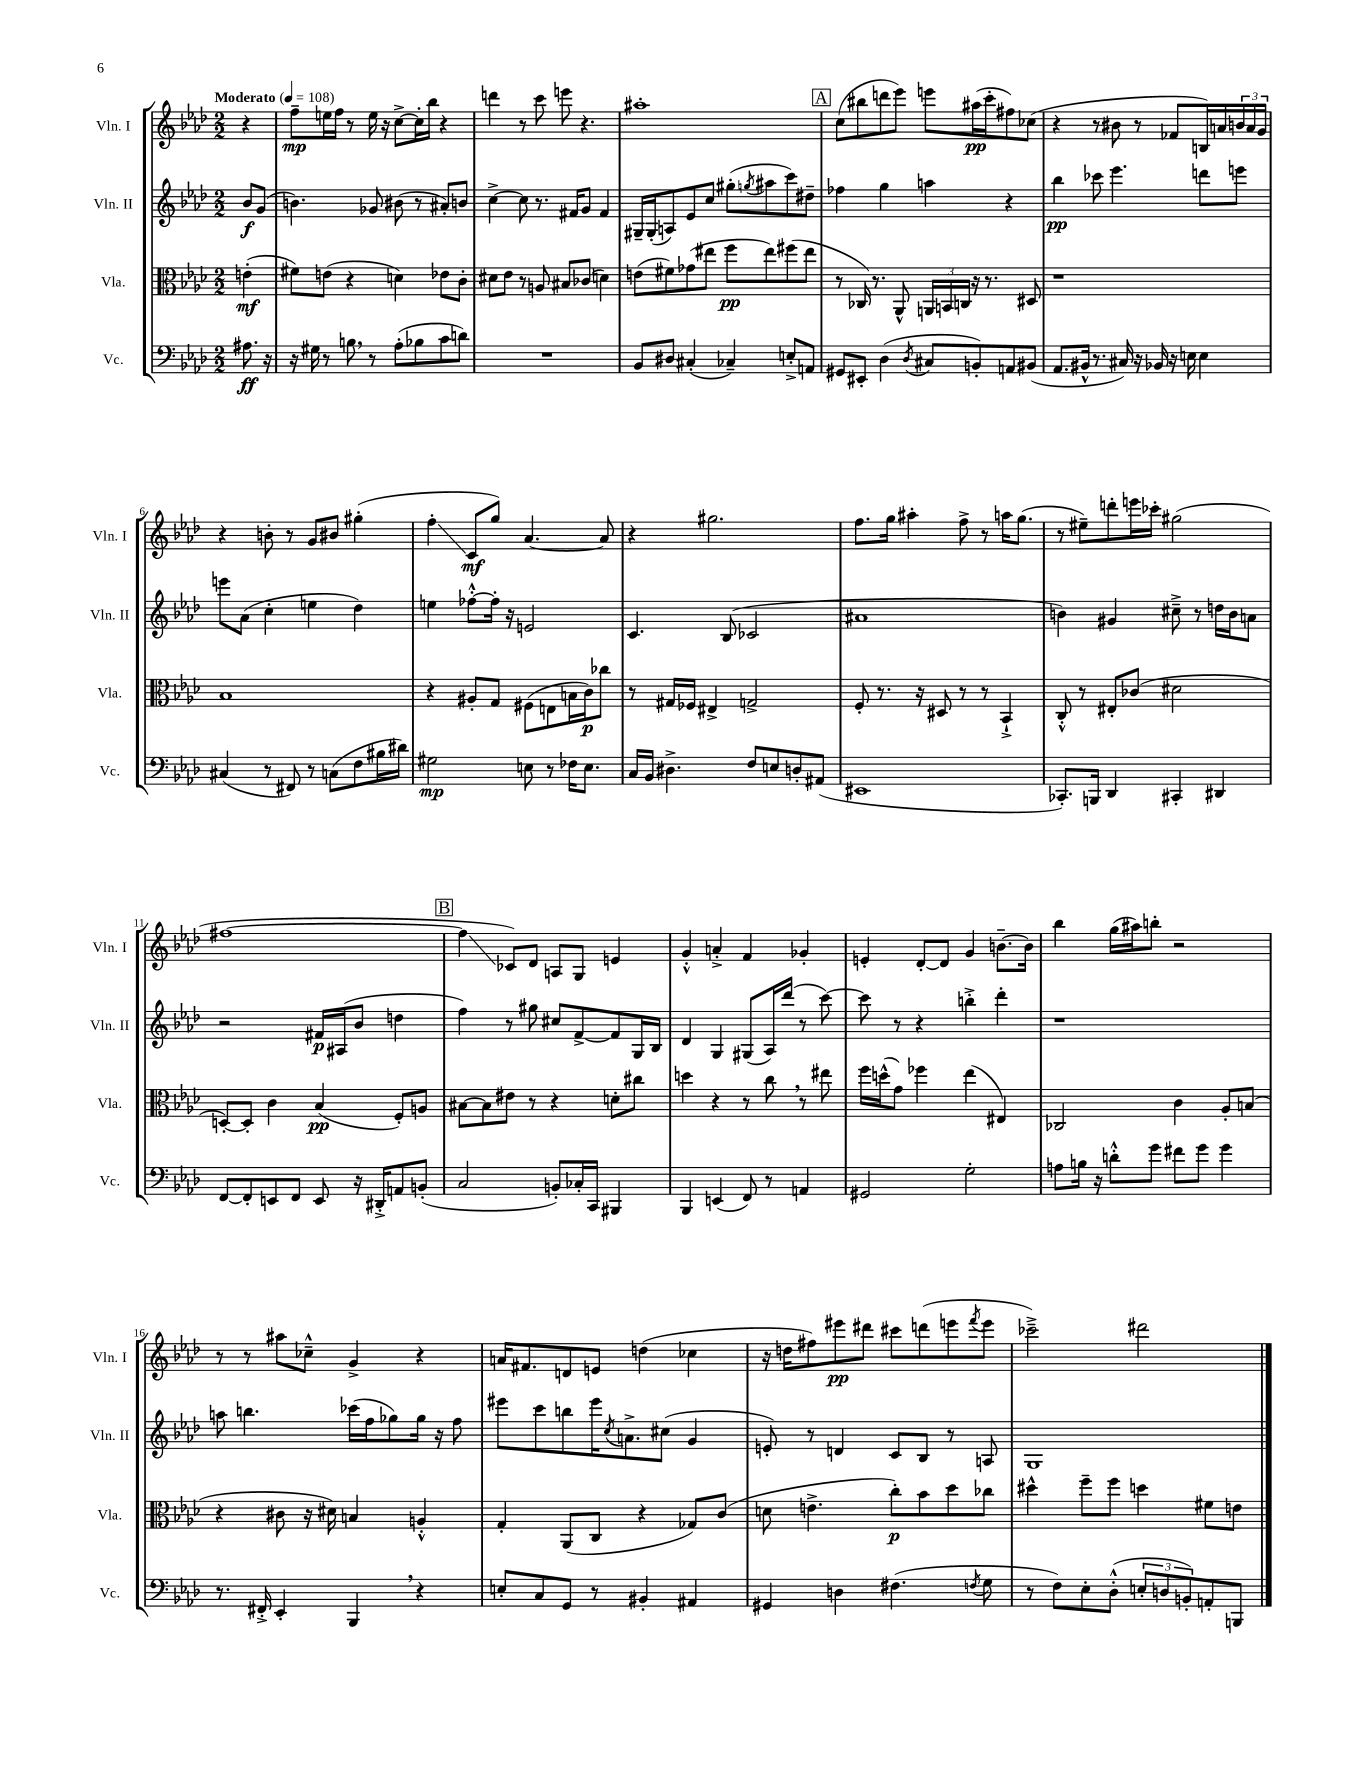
<<
\new StaffGroup <<
\new Staff = "s0" \with { instrumentName = "Vln. I" shortInstrumentName = "Vln. I" } {
    \clef treble \key aes \major \numericTimeSignature \time 2/2 \partial 4 \tempo "Moderato" 4 = 108
    r4 |
    f''8--\mp e''16 f''16 r8 e''16 r16 c''8~-> c''16-. bes''16 r4 |
    d'''4 r8 c'''8 e'''8 r4. |
    ais''1-. |
    \mark \markup { \box "A" } c''8( bis''8 d'''8 ees'''8) e'''8 ais''16\pp( c'''16-. fis''8) ces''8( |
    r4 r8 bis'8 r8 fes'8 b16) a'16 \tuplet 3/2 { b'16 a'16 g'16 } |
    r4 b'8-. r8 g'8 bis'8 gis''4-.( |
    f''4-.\glissando c'8\mf g''8) aes'4.~ aes'8 |
    r4 gis''2. |
    f''8. g''16 ais''4-. f''8-> r8 a''16 g''8.( |
    r8 eis''8--) d'''8-. e'''16 ces'''16-. gis''2( |
    fis''1~ |
    \mark \markup { \box "B" } fis''4\glissando ces'8) des'8 a8 g8 e'4 |
    g'4-.-^ a'4-.-> f'4 ges'4-. |
    e'4-. des'8~-. des'8 g'4 b'8.~-- b'16 |
    bes''4 g''16( ais''16) b''8-. r2 |
    r8 r8 ais''8 ces''8---^ g'4-> r4 |
    a'16 fis'8. d'8 e'8 d''4( ces''4 |
    r16 d''16 fis''8) eis'''8\pp dis'''8 cis'''8 d'''8( e'''8 \acciaccatura { f'''8 } e'''8 |
    ces'''2--->) dis'''2 \bar "|." |
}
\new Staff = "s1" \with { instrumentName = "Vln. II" shortInstrumentName = "Vln. II" } {
    \clef treble \key aes \major \numericTimeSignature \time 2/2 \partial 4
    bes'8\f g'8( |
    b'4.) ges'8 bis'8( r8 ais'8-.) b'8 |
    c''4~-> c''8 r8. fis'16 g'8 fis'4 |
    gis16-- gis16-.( a8) ees'8 c''8 gis''8-.( \acciaccatura { g''8 } ais''8 c'''8) dis''8-- |
    \mark \markup { \box "A" } fes''4 g''4 a''4 r4 |
    bes''4\pp ces'''8 ees'''4. d'''8 e'''8 |
    e'''8 aes'8( c''4-. e''4 des''4) |
    e''4 fes''8~-.-^ fes''16-. r16 e'2 |
    c'4. bes8( ces'2 |
    ais'1 |
    b'4) gis'4 cis''8---> r8 d''16 b'16 a'8 |
    r2 fis'16\p ais16( bes'8 d''4 |
    \mark \markup { \box "B" } f''4) r8 gis''8 cis''8 f'8~-> f'8 g16 bes16 |
    des'4 g4 gis8( aes16) des'''16( r8 c'''8~) |
    c'''8 r8 r4 b''4-.-> des'''4-. |
    r1 |
    a''8 b''4. ces'''16( f''16 ges''8) ges''16 r16 f''8 |
    eis'''8 c'''8 b''8 eis'''16 \acciaccatura { c''8 } a'8.-> cis''8( g'4 |
    e'8-.) r8 d'4 c'8 bes8 r8 a8 |
    g1 \bar "|." |
}
\new Staff = "s2" \with { instrumentName = "Vla." shortInstrumentName = "Vla." } {
    \clef alto \key aes \major \numericTimeSignature \time 2/2 \partial 4
    e'4-.\mf( |
    fis'8) e'8( r4 d'4) ees'8 c'8-. |
    dis'8 ees'8 r8 a8 bis8 ces'8( d'4) |
    e'8( fis'8) ges'8( eis''8 f''8\pp eis''8) fis''8( eis''8 |
    \mark \markup { \box "A" } r8 ces16) r8. aes,8-^ \tuplet 3/2 { a,16 b,16 c16 } r16 r8. dis8 |
    r1 |
    bes1 |
    r4 ais8-. g8 fis8( e8 b16 c'16\p) ces''8 |
    r8 gis16 fes16 eis4-> g2-> |
    f8-. r8. r16 dis8 r8 r8 bes,4-!-> |
    c8-.-^ r8 eis8-. ces'8( dis'2 |
    d8~-.) d8-. c'4 bes4\pp( f8-.) a8 |
    \mark \markup { \box "B" } bis8~ bis8 eis'8 r8 r4 d'8-. cis''8 |
    d''4 r4 r8 c''8 \breathe r8 eis''8 |
    f''16 d''16-^( g'8) fes''4 ees''4( eis4) |
    ces2 c'4 aes8-. b8( |
    r4 cis'8 r16 dis'16) b4 a4-.-^ |
    g4-. aes,8( c8 r4 ges8) c'8( |
    d'8 e'4.-> c''8-.\p) bes'8 des''8 ces''8 |
    dis''4-^ f''8-- f''8 d''4 fis'8 e'8 \bar "|." |
}
\new Staff = "s3" \with { instrumentName = "Vc." shortInstrumentName = "Vc." } {
    \clef bass \key aes \major \numericTimeSignature \time 2/2 \partial 4
    ais8.\ff r16 |
    r16 gis16 r8 b8 \breathe r8 aes8-.( bes8 c'8 d'8) |
    R1 |
    bes,8 dis8 cis4-.( ces4--) e8-.-> a,8 |
    \mark \markup { \box "A" } gis,8 eis,8-. des4( \acciaccatura { des8 } cis8 b,8-.) a,8 bis,8( |
    aes,8. bis,16-^ r8. cis16) r16 bes,16 r16 e16 e4 |
    cis4( r8 fis,8) r8 c8( f8 bis16 dis'16) |
    gis2\mp e8 r8 fes16 e8. |
    c16 bes,16 dis4.-> f8 e8 d8-. ais,8( |
    eis,1 |
    ces,8.-.) b,,16 des,4 cis,4-. dis,4 |
    f,8~ f,8-. e,8 f,8 e,8 r16 dis,16-.-> a,8 b,8-.( |
    \mark \markup { \box "B" } c2 b,8-.) ces16-. c,16 bis,,4 |
    bes,,4 e,4( f,8) r8 a,4 |
    gis,2 g2-. |
    a8 b16 r16 d'8-.-^ g'8 fis'8 g'8 g'4 |
    r8. fis,16-.-> ees,4-. bes,,4 \breathe r4 |
    e8-. c8 g,8 r8 bis,4-. ais,4 |
    gis,4 d4 fis4.( \acciaccatura { f8 } g8 |
    r8 f8) ees8-. des8-.-^( \tuplet 3/2 { e8-. d8 b,8-.) } a,8-. b,,8 \bar "|." |
}
>>
>>
